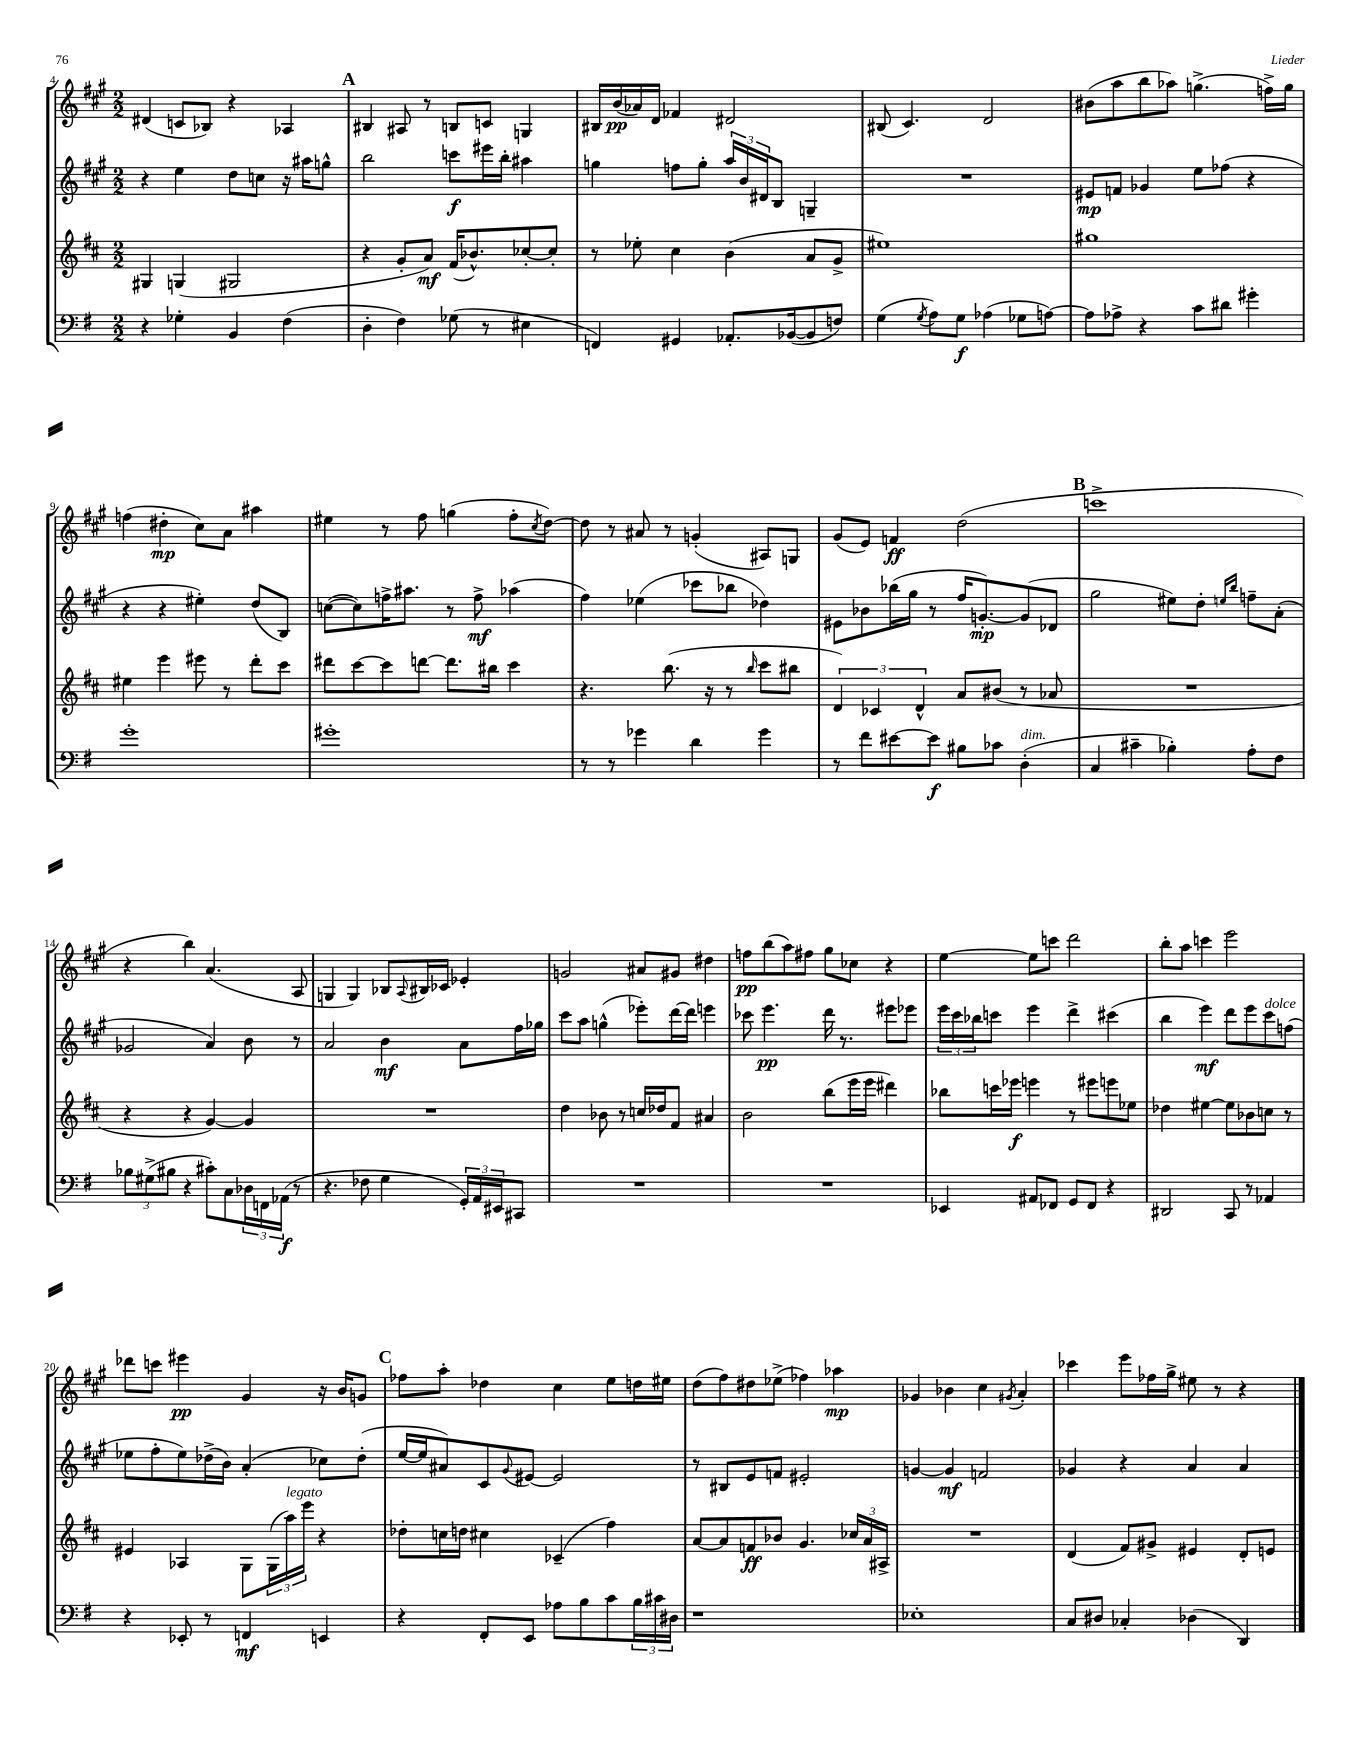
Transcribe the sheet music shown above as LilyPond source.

<<
\new StaffGroup <<
\new Staff = "s0" {
    \clef treble \key a \major \numericTimeSignature \time 2/2
    dis'4( c'8 bes8) r4 aes4 |
    \mark \markup { \bold "A" } bis4 ais8 r8 b8 c'8 g4 |
    bis16 b'16\pp( aes'16) d'16 fes'4 dis'2 |
    bis8( cis'4.) d'2 |
    bis'8( a''8 b''8 aes''8) g''4.->( f''16->) g''16 |
    f''4( dis''4-.\mp cis''8) a'8 ais''4 |
    eis''4 r8 fis''8 g''4( fis''8-. \acciaccatura { cis''8 } d''8~) |
    d''8 r8 ais'8 r8 g'4-.( ais8) g8 |
    gis'8( e'8) f'4\ff d''2( |
    \mark \markup { \bold "B" } c'''1-> |
    r4 b''4) a'4.( a8 |
    g4 g4) bes8 \appoggiatura { a8 } bis16 ces'16 ees'4-. |
    g'2 ais'8 gis'8 dis''4 |
    f''8\pp b''8( a''8) fis''8 gis''8 ces''8 r4 |
    e''4~ e''8 c'''8 d'''2 |
    b''8-. a''8 c'''4 e'''2 |
    des'''8 c'''8 eis'''4\pp gis'4 r16 b'16 g'8 |
    \mark \markup { \bold "C" } fes''8 a''8-. des''4 cis''4 e''8 d''16 eis''16 |
    d''8( fis''8) dis''8 ees''8->( fes''4) aes''4\mp |
    ges'4 bes'4 cis''4 \acciaccatura { gis'8 } a'4-. |
    ces'''4 e'''8 fes''16 gis''16-> eis''8 r8 r4 \bar "|." |
}
\new Staff = "s1" {
    \clef treble \key a \major \numericTimeSignature \time 2/2
    r4 e''4 d''8 c''8 r16 ais''16 g''8-^ |
    \mark \markup { \bold "A" } b''2 c'''8\f eis'''16 b''16-. ais''4 |
    g''4 f''8 g''8-. \tuplet 3/2 { a''16 b'16 dis'16 } b8 g4-- |
    R1 |
    eis'8\mp f'8 ges'4 e''8 fes''8( r4 |
    r4 r4 eis''4-.) d''8( b8) |
    c''8~( c''8) f''16-> ais''8. r8 f''8->\mf aes''4( |
    fis''4) ees''4( ces'''8 bes''8 des''4) |
    eis'8 bes'8 bes''16( gis''16 r8 fis''16 g'8.~-.\mp) g'8( des'8 |
    \mark \markup { \bold "B" } gis''2 eis''8) d''8-. \grace { e''16 b''16 } f''8-- a'8-.( |
    ges'2 a'4) b'8 r8 |
    a'2 b'4\mf a'8 fis''16 ges''16 |
    cis'''8 a''8 g''4-^( ees'''8-.) d'''16~ d'''16 e'''4 |
    ces'''8 e'''4.\pp d'''16 r8. eis'''8 ees'''8 |
    \tuplet 3/2 { e'''16 cis'''16 bes''16 } c'''8 e'''4 d'''4-> cis'''4( |
    b''4 e'''4\mf) d'''8 e'''8 cis'''8^\markup { \italic "dolce" } f''8( |
    ees''8 fis''8-. ees''8) des''16->( b'16) a'4-.( ces''8) des''8-.( |
    \mark \markup { \bold "C" } e''16~ e''16 ais'8) cis'8 \appoggiatura { gis'8 } eis'8~ eis'2 |
    r8 bis8 e'8 f'8 eis'2-. |
    g'4~ g'4\mf f'2 |
    ges'4 r4 a'4 a'4 \bar "|." |
}
\new Staff = "s2" {
    \clef treble \key d \major \numericTimeSignature \time 2/2
    gis4 g4( gis2 |
    \mark \markup { \bold "A" } r4 g'8-. a'8\mf) fis'16( bes'8.-^) ces''8~-. ces''8-. |
    r8 ees''8-. cis''4 b'4( a'8 g'8-> |
    eis''1) |
    gis''1 |
    eis''4 e'''4 eis'''8 r8 d'''8-. cis'''8 |
    dis'''8 cis'''8~ cis'''8 d'''8~ d'''8. bis''16 cis'''4 |
    r4. b''8.( r16 r8 \grace { b''16 } cis'''8 bis''8 |
    \tuplet 3/2 { d'4) ces'4 d'4-^ } a'8 bis'8( r8 aes'8 |
    \mark \markup { \bold "B" } R1 |
    r4 r4 g'4~) g'4 |
    R1 |
    d''4 bes'8 r8 c''16 des''16 fis'8 ais'4 |
    b'2 b''8( e'''16 e'''16 dis'''4) |
    bes''8 c'''16 ees'''16\f e'''4 r8 eis'''8 e'''8 ees''8 |
    des''4 eis''4~ eis''8 bes'8 c''8 r8 |
    eis'4 aes4 g8 \tuplet 3/2 { g16( a''16^\markup { \italic "legato" }) e'''16 } r4 |
    \mark \markup { \bold "C" } des''8-. c''16 d''16 cis''4 ces'4--( fis''4) |
    a'8~ a'8 f'8\ff bes'8 g'4. \tuplet 3/2 { ces''16 a'16 ais16-> } |
    R1 |
    d'4( fis'8) gis'8-> eis'4 d'8-. e'8 \bar "|." |
}
\new Staff = "s3" {
    \clef bass \key g \major \numericTimeSignature \time 2/2
    r4 ges4-. b,4 fis4( |
    \mark \markup { \bold "A" } d4-. fis4) ges8( r8 eis4 |
    f,4) gis,4 aes,8.-. bes,16~( bes,8 f8) |
    g4( \acciaccatura { g8 } a8) g8\f aes4( ges8 a8~) |
    a8 aes8-> r4 c'8 dis'8 gis'4-. |
    g'1-. |
    gis'1-. |
    r8 r8 ges'4 d'4 ges'4 |
    r8 fis'8 eis'8~ eis'8\f bis8 ces'8 d4-.^\markup { \italic "dim." }( |
    \mark \markup { \bold "B" } c4 cis'4-- bes4-.) a8-. fis8 |
    \tuplet 3/2 { bes8 gis8->( bis8 } r4 cis'8-.) c8 \tuplet 3/2 { des16 f,16 aes,16\f( } r8 |
    r4. fes8 g4 \tuplet 3/2 { g,16-.) a,16 eis,16 } cis,8 |
    R1 |
    R1 |
    ees,4 ais,8 fes,8 g,8 fes,8 r4 |
    dis,2 c,8 r8 aes,4 |
    r4 ees,8-. r8 f,4\mf e,4 |
    \mark \markup { \bold "C" } r4 fis,8-. e,8 aes8 b8 c'8 \tuplet 3/2 { b16 cis'16 dis16 } |
    r1 |
    ees1-. |
    c8 dis8 ces4-. des4( d,4) \bar "|." |
}
>>
>>
\layout { \context { \Score currentBarNumber = #4 } }
